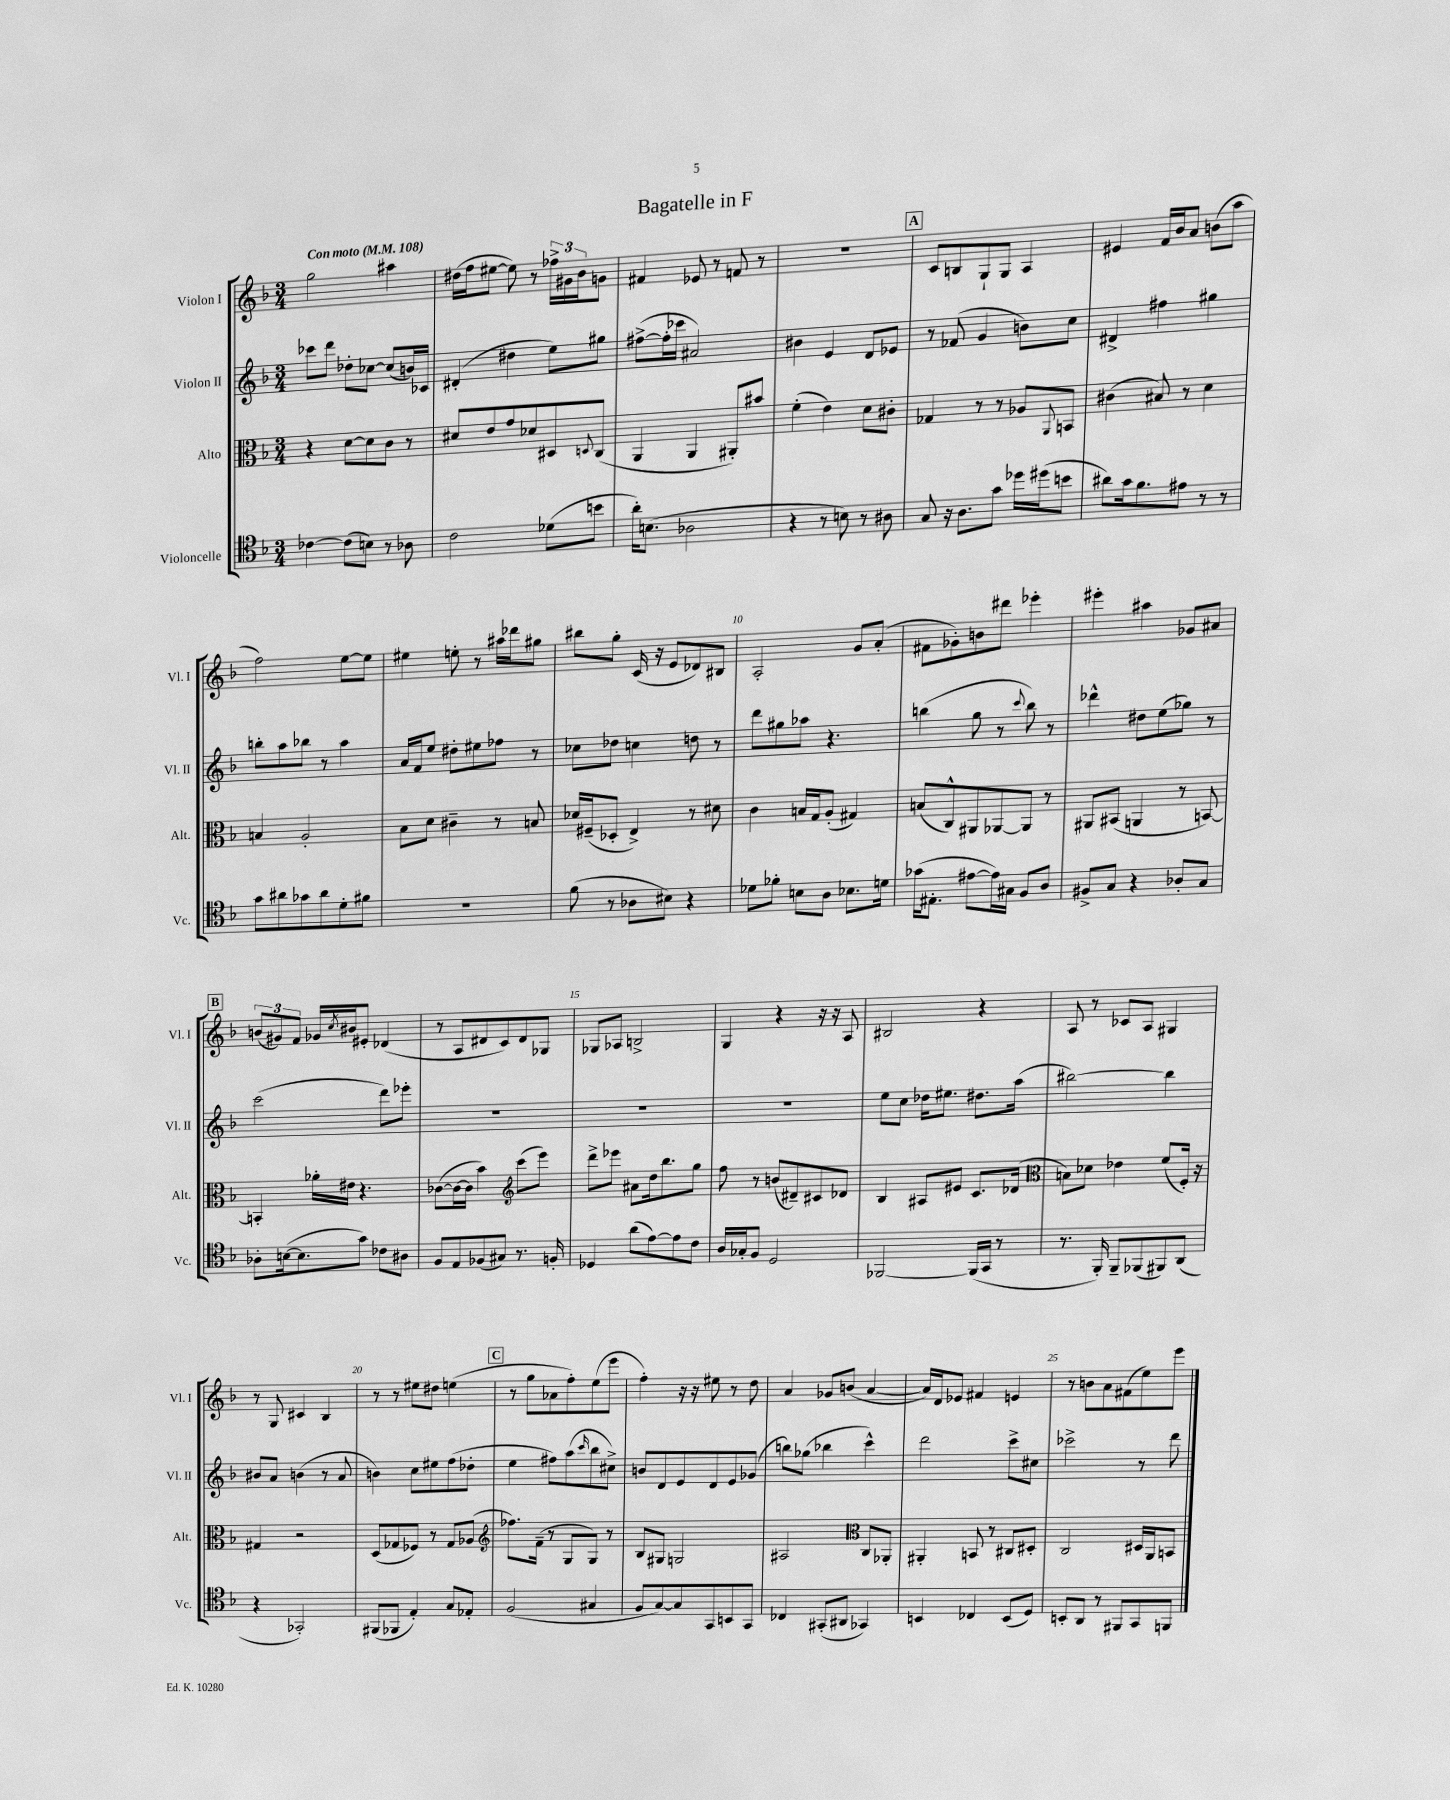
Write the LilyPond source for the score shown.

\header { title = "Bagatelle in F" }
<<
\new StaffGroup <<
\new Staff = "s0" \with { instrumentName = "Violon I" shortInstrumentName = "Vl. I" } {
    \clef treble \key f \major \numericTimeSignature \time 3/4 \tempo "Con moto" 4 = 108
    g''2 ais''4 |
    dis''16( f''16 eis''8~ eis''8) r8 \tuplet 3/2 { fes''16-> gis'16 bes'16 } g'8 |
    fis'4 ees'8 r8 f'8 r8 |
    R2. |
    \mark \markup { \box "A" } c'8 b8 g8-! g8 a4 |
    eis'4 f'16 bes'16 a'8 b'8( a''8 |
    f''2) e''8~ e''8 |
    eis''4 e''8-. r8 ais''16 des'''16 gis''8 |
    bis''8 g''8-. c'16( r16 e'8 des'8) bis8 |
    a2-. g'8 a'8-.( |
    fis'8 ges'8-.) b'8 dis'''8 ees'''4-. |
    eis'''4-. ais''4 ges'8 ais'8 |
    \mark \markup { \box "B" } \tuplet 3/2 { b'8( gis'8) f'8 } ges'16 \acciaccatura { c''8 } bis'16 eis'8-. des'4( |
    r8 a8 dis'8 c'8) dis'8 ges8 |
    ges8 aes8 b2-> |
    g4 r4 r16 r16 a8 |
    bis2 r4 |
    a8 r8 ces'8 a8 gis4 |
    r8 g8 cis'4 bes4 |
    r8 r8 eis''8 dis''8 e''4( |
    \mark \markup { \box "C" } r8 g''8 aes'8 f''8-.) e''8( e'''8 |
    f''4-.) r16 r16 eis''8 r8 d''8 |
    a'4 ges'8 b'8( a'4~ |
    a'16) d'16 ees'8 fis'4 e'4 |
    r8 b'8 a'8 fis'8( e''8) e'''8 \bar "|." |
}
\new Staff = "s1" \with { instrumentName = "Violon II" shortInstrumentName = "Vl. II" } {
    \clef treble \key f \major \numericTimeSignature \time 3/4
    ces'''8 d'''8 des''8-. ces''8~ ces''8( b'16) ces'16 |
    dis'4-.( dis''4 e''8) gis''8 |
    fis''8~->( fis''16-. ces'''16 ais'2) |
    bis'4 e'4 d'8 ees'8 |
    \mark \markup { \box "A" } r8 fes'8( g'4 b'8) c''8 |
    dis'4-> fis''4 gis''4 |
    b''8-. a''8 bes''8 r8 a''4 |
    a'16 f'16 e''8 dis''8-. eis''8 fes''8 r8 |
    ces''8 des''8 c''4 d''8 r8 |
    d'''8 gis''8 aes''8 r4. |
    b''4( g''8 r8 \appoggiatura { c'''8 } b''8) r8 |
    des'''4-^ dis''8 e''8( ges''8) r8 |
    \mark \markup { \box "B" } c'''2( d'''8) ees'''8-. |
    R2. |
    R2. |
    R2. |
    e''8 c''8 des''16 eis''8. dis''8. a''16( |
    bis''2~) bis''4 |
    bis'8 a'8 b'4( r8 a'8 |
    b'4) c''8 eis''8 f''8( des''8-. |
    \mark \markup { \box "C" } e''4 fis''8) a''8( \grace { c'''16 } bes''8 cis''8->) |
    b'8 d'8 e'8 d'8 e'8 ges'8( |
    b''8) ges''8( bes''4 c'''4-^) |
    d'''2 c'''8-> cis''8 |
    ces'''2-> r8 d'''8 \bar "|." |
}
\new Staff = "s2" \with { instrumentName = "Alto" shortInstrumentName = "Alt." } {
    \clef alto \key f \major \numericTimeSignature \time 3/4
    r4 d'8~ d'8 c'8 r8 |
    dis'8 e'8 g'8 des'8 dis8 \appoggiatura { d8 } c8( |
    a,4 a,4 ais,8-.) bis'8 |
    f'4-.( e'4) d'8 cis'8-. |
    \mark \markup { \box "A" } ges4 r8 r8 aes8 \appoggiatura { a,8 } b,8 |
    cis'4( bis8) r8 d'4 |
    b4 a2-. |
    bes8 d'8 cis'4-- r8 b8 |
    des'16 fis16--( des8-. e4->) r8 dis'8 |
    c'4 b16 g16 a8-.( gis4) |
    b8( c8-^) ais,8 aes,8~ aes,8 r8 |
    ais,8 bis,8( a,4 r8 b,8~) |
    \mark \markup { \box "B" } b,4-. aes'16-. eis'16 r4. |
    ces'8~( ces'16~ ces'16 bes'4) \clef treble c'''8( e'''8) |
    d'''8-> ees'''8 ais'8 d''16 bes''8. g''8 |
    f''8 r8 b'8( dis'8--) cis'8 des'8 |
    bes4 ais8 eis'8 c'8. des'16( |
    \clef alto b8) des'8 ees'4 f'8( f16-.) r16 |
    gis4 r2 |
    d8( ges8 fes8) r8 ges8 aes8( |
    \mark \markup { \box "C" } \clef treble fes''8.) f'16--( r8 g8 g8) r8 |
    bes8 gis8 g2 |
    ais2 \clef alto c8 aes,8-. |
    ais,4-. b,8 r8 cis8 dis8-. |
    c2 dis16 a,16 b,8 \bar "|." |
}
\new Staff = "s3" \with { instrumentName = "Violoncelle" shortInstrumentName = "Vc." } {
    \clef tenor \key f \major \numericTimeSignature \time 3/4
    ces'4~ ces'8( b8) r8 aes8 |
    c'2 des'8( b'8 |
    a'16-.) b8.( aes2 |
    r4 r8 b8) r8 ais8 |
    \mark \markup { \box "A" } g8 r16 a8. g'8 des''16 dis''16( b'8 |
    ais'8) g'16 f'8. eis'8 r8 r8 |
    g'8 ais'8 ges'8 ais'8 d'8-. fis'8 |
    R2. |
    f'8( r8 aes8 bis8) r4 |
    des'8 fes'8-. b8 a8 bes8. d'16 |
    ges'16( eis8.-. eis'8~ eis'16) gis16 f8 a8 |
    fis8-> g8 r4 aes8-. g8 |
    \mark \markup { \box "B" } aes8-. b16~( b8. g'8) ces'8 ais8 |
    f8 e8 fes8( gis8) r8. f16-. |
    des4 a'8( e'8~) e'8 c'8 |
    a16 ges16-. f8 d2 |
    fes,2~ fes,16( g,16 r8 |
    r8. f,16-.) f,8-- fes,8( fis,8) a,8( |
    r4 ges,2-.) |
    fis,8( fes,8 e4-.) g8 ees8-. |
    \mark \markup { \box "C" } f2( gis4 |
    f8 g8~) g8 g,8 b,8 g,8 |
    ces4 gis,8-.( ais,8 ges,4) |
    b,4 ces4 b,8( d8) |
    b,8-. a,8 r8 fis,8 g,8 f,8 \bar "|." |
}
>>
>>
\layout { \context { \Score \override BarNumber.break-visibility = ##(#f #t #t) barNumberVisibility = #(every-nth-bar-number-visible 5) } }
